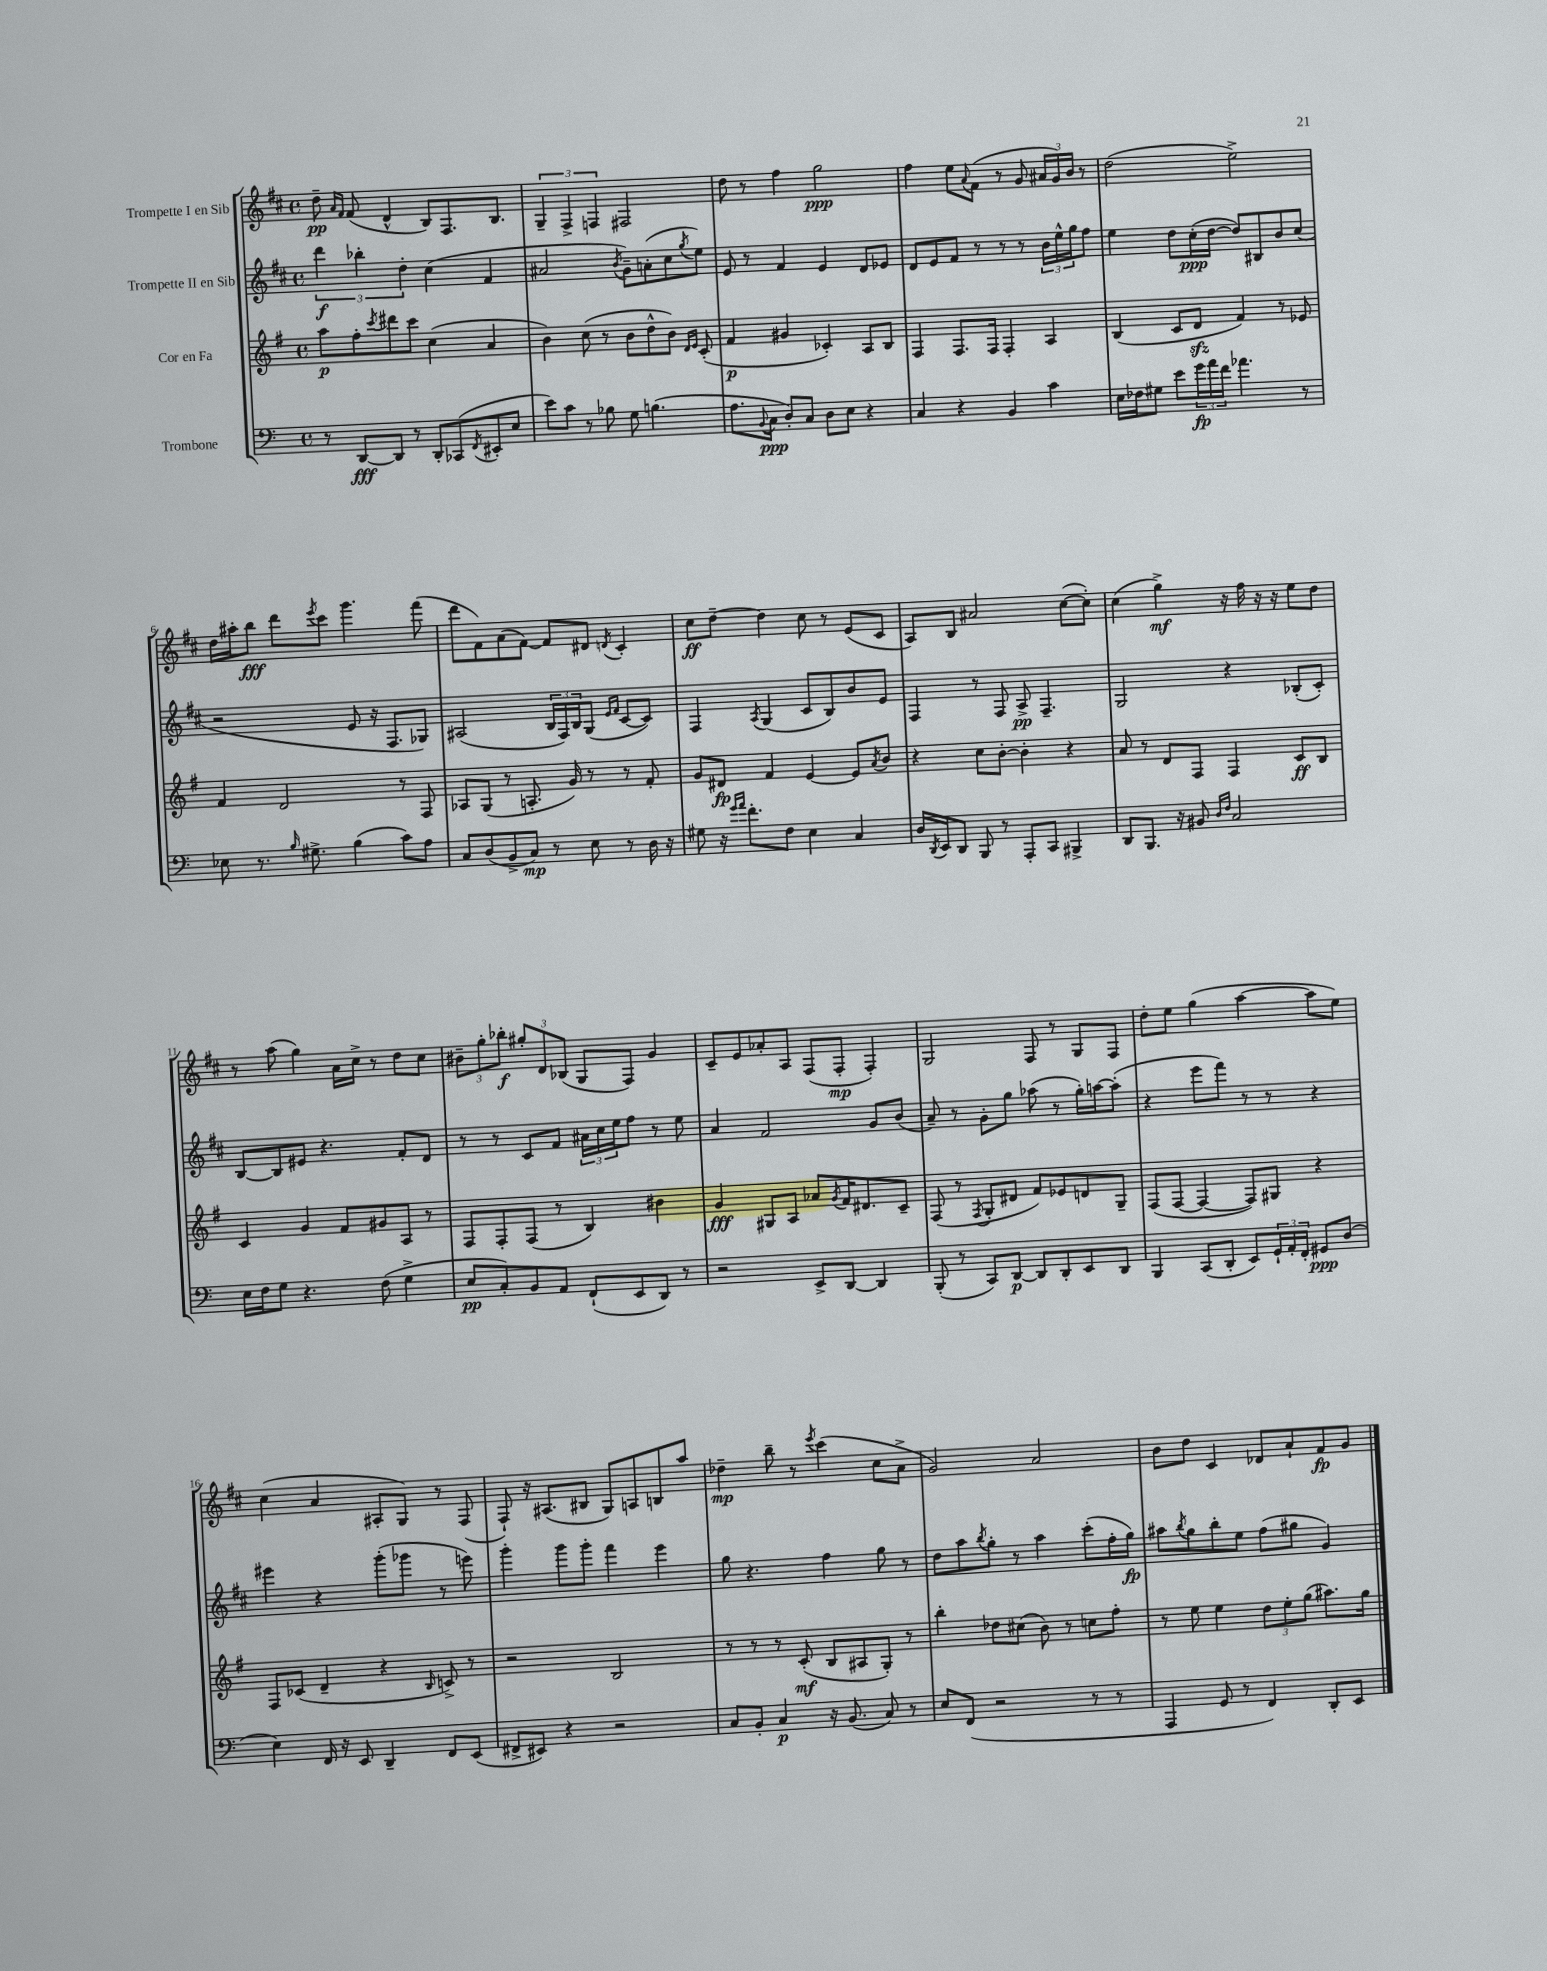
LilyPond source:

<<
\new StaffGroup <<
\new Staff = "s0" \with { instrumentName = "Trompette I en Sib" } {
    \clef treble \key d \major \defaultTimeSignature \time 4/4
    d''8--\pp \grace { a'16 fis'16 } fis'8( d'4-^ b8) fis8. b8. |
    \tuplet 3/2 { g4-- fis4-> f4 } fis2 |
    d''8 r8 fis''4 g''2\ppp |
    fis''4 e''8 \appoggiatura { a'8 } fis'8( r8 g'8 \tuplet 3/2 { ais'16 g'16) b'16 } r8 |
    d''2( e''2->) |
    d''16 ais''16-. b''8\fff d'''8 \acciaccatura { e'''8 } cis'''8 g'''4. fis'''8( |
    d'''8 fis'8) a'8( fis'8~) fis'8 dis'8 \acciaccatura { d'8 } cis'4-. |
    cis''8\ff d''8~-- d''4 cis''8 r8 e'8( cis'8 |
    a8) b8 ais'2 cis''8~( cis''8-.) |
    cis''4( g''4->\mf) r16 fis''16 r16 r16 e''8 d''8 |
    r8 a''8( g''4) a'16 cis''16-> r8 d''8 cis''8 |
    \tuplet 3/2 { bis'8-- g''8-. bes''8-.\f } \tuplet 3/2 { gis''8-. d'8 bes8( } g8 fis8) g'4 |
    cis'8-- e'8 aes'8-. a8 fis8( fis8-.\mp fis4-.) |
    g2 fis8 r8 g8 fis8 |
    d''8-. e''8 g''4( a''4~ a''8 e''8) |
    cis''4( a'4 ais8-. g8) r8 fis8( |
    fis8-!) r16 ais8.( bis8 g8) a8 b8 a''8 |
    des''4--\mp b''8-- r8 \acciaccatura { e'''8 } cis'''4( cis''8 a'8-> |
    g'2) a'2 |
    b'8 d''8 cis'4 des'8 a'8-! fis'8\fp g'8 \bar "|." |
}
\new Staff = "s1" \with { instrumentName = "Trompette II en Sib" } {
    \clef treble \key d \major \defaultTimeSignature \time 4/4
    \tuplet 3/2 { d'''4\f bes''4-. d''4-. } cis''4( fis'4 |
    ais'2 \acciaccatura { b'8 } g'8--) a'8-.( cis''8 \acciaccatura { g''8 } e''8) |
    e'8 r8 fis'4 e'4 d'8 ees'8 |
    d'8 e'8 fis'8 r8 r8 r8 \tuplet 3/2 { b'16 e''16-^ g''16 } fis''8 |
    e''4 d''8 cis''16-.\ppp( d''16~ d''8) bis8 b'8 cis''8( |
    r2 e'8 r16 fis8. ges8) |
    ais2( \tuplet 3/2 { b16 fis16) b16 } g8( \grace { e'16 fis'16 } cis'8~ cis'8) |
    fis4 \acciaccatura { a8 } g4( cis'8 b8) b'8 e'8 |
    fis4 r8 fis8 a8->\pp fis4.-- |
    g2 r4 bes8-.( cis'8-.) |
    b8~ b8 eis'8 r4. fis'8-. d'8 |
    r8 r8 cis'8 fis'8 \tuplet 3/2 { ais'16 cis''16 e''16 } fis''8 r8 e''8 |
    a'4 fis'2 g'8 b'8( |
    a'8--) r8 g'8-. g''8 aes''8( r8 g''16-.) a''16~ a''8-.( |
    r4 e'''8 fis'''8) r8 r8 r4 |
    eis'''4 r4 g'''8-.( ges'''8 r8 e'''8) |
    g'''4-. g'''8 g'''8-. fis'''4 e'''4 |
    g''8 r4. fis''4 g''8 r8 |
    d''8 a''8 \acciaccatura { b''8 } g''8-. r8 a''4 cis'''8-.( fis''16-. g''16\fp) |
    ais''8 \acciaccatura { b''8 } g''8 b''8-. e''8 fis''8( gis''8 g'4) \bar "|." |
}
\new Staff = "s2" \with { instrumentName = "Cor en Fa" } {
    \clef treble \key g \major \defaultTimeSignature \time 4/4
    a''8\p fis''8-. \acciaccatura { c'''8 } dis'''8 c'''8 c''4( a'4 |
    b'4) c''8( r8 b'8 d''8-^ b'8) \grace { d'16 e'16 } c'8-.( |
    fis'4\p gis'4 ces'4-.) a8 b8 |
    fis4 fis8. fis16 fis4-. a4 |
    b4( c'8 d'8\sfz fis'4) r8 ees'8 |
    fis'4 d'2 r8 fis8 |
    aes8 g8( r8 a8.-. g'16) r8 r8 fis'8-. |
    g'8 dis'8\fp fis'4 e'4~ e'8 \acciaccatura { a'8 } b'8 |
    r4 c''8 b'8~-. b'4-. r4 |
    a'8 r8 d'8 fis8 fis4 c'8\ff b8 |
    c'4 g'4 fis'8 gis'8 a8 r8 |
    fis8 fis8-. fis8( r8 b4) bis'4 |
    g'4\fff gis8 a8 aes'8 \acciaccatura { g'8 } fis'16 dis'8. c'8-- |
    fis8( r8 \acciaccatura { fis8 } g8-. dis'8 fis'8) ees'8 d'8 g8-- |
    fis8( fis8~ fis4~ fis8) gis8 r4 |
    fis8 ces'8( d'4-- r4 \grace { b16 } c'8->) r8 |
    r2 b2 |
    r8 r8 r8 c'8-.\mf( b8 ais8 g8-.) r8 |
    b''4-. des''8 cis''8( b'8) r8 c''8 fis''8-. |
    r8 e''8 e''4 \tuplet 3/2 { d''8 e''8-. g''8( } ais''8.) g''16 \bar "|." |
}
\new Staff = "s3" \with { instrumentName = "Trombone" } {
    \clef bass \key c \major \defaultTimeSignature \time 4/4
    r8 d,8~\fff d,8 r8 d,8-. ces,8( \acciaccatura { f,8 } eis,8-. e8 |
    e'8) c'8 r8 bes8 g8 b4.( |
    a8. \appoggiatura { b,8 } c16\ppp d8-.) c8 d8 e8 r4 |
    c4 r4 b,4 c'4 |
    e16 fes16 gis8 e'8 \tuplet 3/2 { g'16\fp a'16 f'16 } aes'4. r8 |
    ees8 r8. \grace { b16 } gis8.-> b4( c'8) a8 |
    c8 d8( b,8-> c8\mp) r8 e8 r8 d16 r16 |
    gis8 r16 \grace { g'16 a'16 } f'8.-. f8 e4 c4 |
    d16 \acciaccatura { d,8 } e,16 d,8 b,,8 r8 a,,8-. c,8 bis,,4-> |
    d,8 b,,8. r16 bis,8 \grace { d16 f16 } c2 |
    e16 f16 g8 r4. f8( g4-> |
    e8\pp c8-.) b,8 a,8 f,8-!( e,8 d,8) r8 |
    r2 e,8-> d,8~ d,4 |
    b,,8-.( r8 c,8) d,8~\p d,8 d,8-. e,8 d,8 |
    b,,4 c,8( d,8-. e,8) \tuplet 3/2 { g,16-! a,16-. f,16-. } gis,8\ppp d8( |
    e4) f,16 r16 e,8 d,4-- f,8 e,8( |
    fis,8-> eis,8) r4 r2 |
    c8 b,8-. c4\p r16 b,8.( c8) r8 |
    e8 f,8( r2 r8 r8 |
    a,,4 g,8 r8 f,4) d,8-. e,8 \bar "|." |
}
>>
>>
